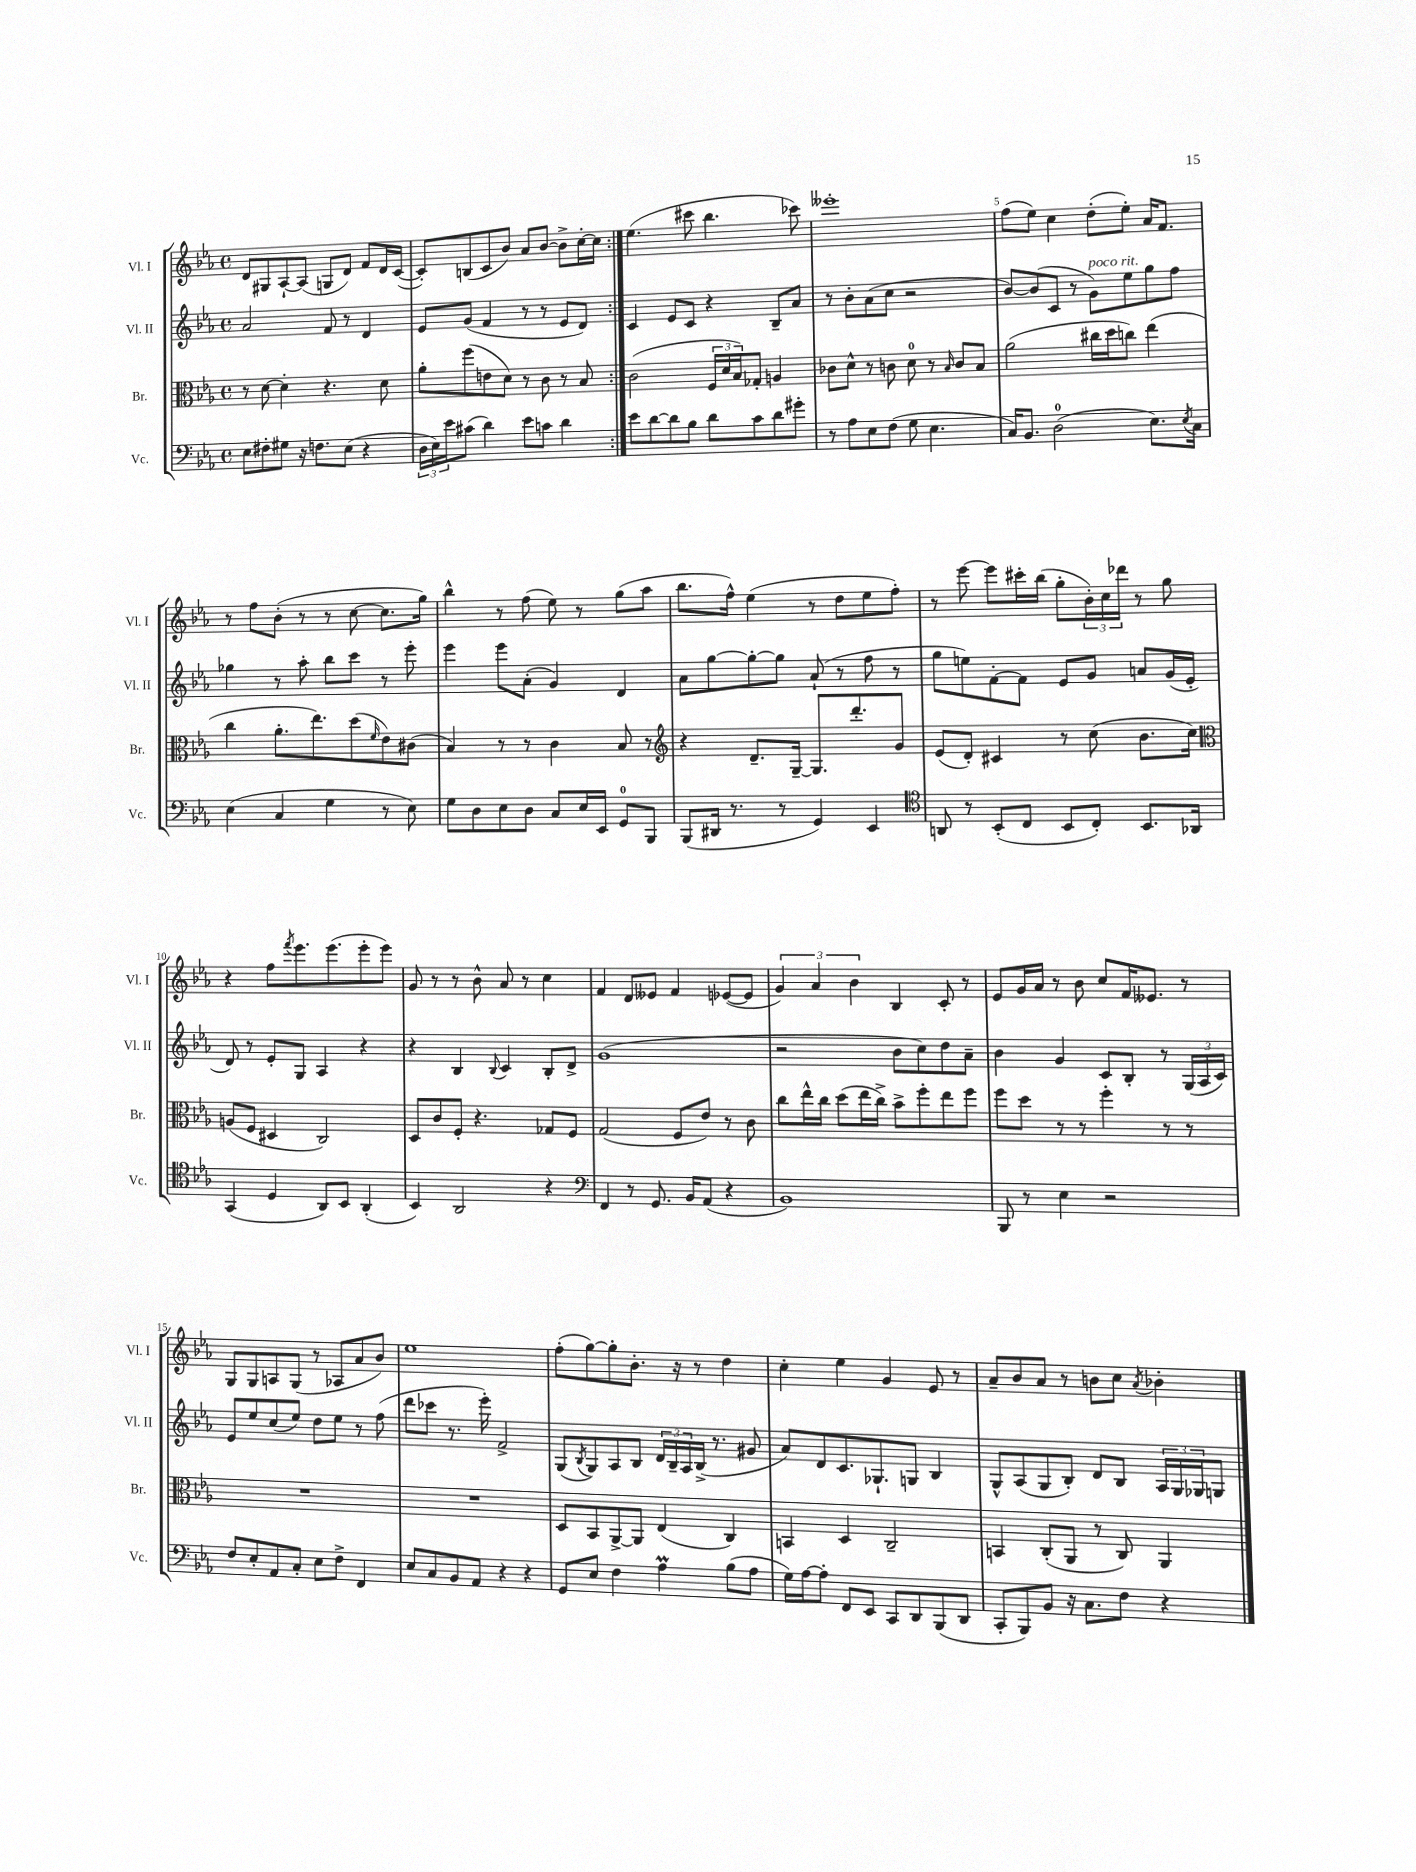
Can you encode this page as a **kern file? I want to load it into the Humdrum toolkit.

**kern	**kern	**kern	**kern
*part4	*part3	*part2	*part1
*staff4	*staff3	*staff2	*staff1
*I"Vc.	*I"Br.	*I"Vl. II	*I"Vl. I
*I'Vc.	*I'Br.	*I'Vl. II	*I'Vl. I
*clefF4	*clefC3	*clefG2	*clefG2
*k[b-e-a-]	*k[b-e-a-]	*k[b-e-a-]	*k[b-e-a-]
*M4/4	*M4/4	*M4/4	*M4/4
*met(c)	*met(c)	*met(c)	*met(c)
=1	=1	=1	=1
8E-\L	8r	2a-/	8d/L
8F#X'\	[8d\	.	8G#X/
8G#X\J	4d'\]	.	[8A-`/
16r	.	.	(8A-/J]
8.Fn\L	.	.	.
.	4.r	8f/	8Gn/L
(8E-\J	.	8r	8d/J)
4r	.	4d/	8f/L
.	8d\	.	16d/L
.	.	.	([16c/JJ
=2	=2	=2	=2
24D\LL	8a-'\L	8e-/L	8c'/L])
24E-\)	.	.	.
24e-\J	.	.	.
(8c#X\J	(8ff\	(8g/J	(8Bn/
4d\)	8en\	4f/	8c/
.	8d\J)	.	8b-/J)
8e-\L	8r	8r	8a-/L
8cn\J	8c\	8r	[8b-/J
4d\	8r	8e-/L	8b-^\L]
.	8B-/	8d/J)	[16cc'\L
.	.	.	16cc\JJ]
=3:|!	=3:|!	=3:|!	=3:|!
8e-\L	(2c\	4c/	(4.ee-\
[8d\	.	.	.
8d\]	.	8e-/L	.
8B-\J	.	8c/J	8ccc#X\
8d\L	24F/LL	4r	4.bb-\
.	24d/	.	.
.	24B-/J)	.	.
8c\	8G-X'/J	.	.
8d\	4An/	8B-~/L	.
8g#X'\J	.	8a-/J	8ccc-X\)
=4	=4	=4	=4
8r	8c-X\L	8r	1eee--X'
8A-\L	8d^^\J	8b-'\L	.
8E-\	8r	(8a-\	.
(8F\J	8cn\	8cc\J	.
8G\	8d\	2r	.
4.E-\	8r	.	.
.	16qqB-/	.	.
.	8c/L	.	.
.	8B-/J	.	.
=5	=5	=5	=5
16C/KL)	(2a-\	[8b-/L)	(8ff\L
8.BB-/J	.	.	.
.	.	(8b-/]	8ee-\J)
(2D\	.	8c/J	4cc\
.	.	8r	.
!	!	!LO:TX:a:i:t=poco rit.	!
.	16cc#X\LL	8g\L)	(8dd'\L
.	16dd\J	.	.
.	8ccn\J)	8ee-\	8ee-'\J)
8.E-\L)	(4ee-\	8gg\	16a-/KL
.	.	.	8.f/J
.	.	8ff\J	.
8qE-/	.	.	.
16C\Jk	.	.	.
!!LO:LB:g=z
=6	=6	=6	=6
(4E-\	4cc\	4gg-X\	8r
.	.	.	8ff\L
4C/	8.a-'\L	8r	(8b-'\J
.	.	8aa-'\	8r
.	8.ee-\)	.	.
4G\	.	8bb-\L	8r
.	(8dd\	8ccc\J	[8cc\
.	16qqf/	.	.
8r	8e-\)	8r	8.cc\L]
8E-\)	(8c#X\J	8eee-'\	.
.	.	.	16gg\Jk)
=7	=7	=7	=7
8G\L	4B-/)	4eee-\	4bb-^^\
8D\	.	.	.
8E-\	8r	8eee-\L	8r
8D\J	8r	(8a-'\J	(8ff\
8C/L	4c\	4g/)	8ee-\)
16E-/L	.	.	8r
16EE-/JJ	.	.	.
8GG/L	8B-/	4d/	(8gg\L
8BBB-/J	8r	.	8aa-\J
=8	=8	=8	=8
*	*clefG2	*	*
(8BBB-/L	4r	8a-\L	8.bb-\L
16DD#X/Jk	.	[8gg\	.
8.r	.	.	16ff^^\Jk)
.	8.d~/L	8gg'\_	(4ee-\
8r	.	8gg\J]	.
.	[16G~/Jk	.	.
4GG/)	8.G/L]	(8a-`/	8r
.	.	8r	8dd\L
.	8.ddd'/	.	.
4EE-/	.	8ff\	8ee-\
.	8g/J	8r	8ff'\J)
=9	=9	=9	=9
*clefC4	*	*	*
8AAn/	(8e-/L	8gg\L	8r
8r	8d'/J)	8een\)	[8eee-\
(8BB-'/L	4c#X/	[8f'\	8eee-\L]
8C/J	.	8f\J]	16ccc#X'\L
.	.	.	(16bb-\JJ
8BB-/L	8r	8e-/L	8gg'\L
8C'/J)	(8cc\	8g/J	24b-'\L)
.	.	.	24cc\
.	.	.	24ddd-X\JJ
8.BB-/L	8.b-\L	8an/L	8r
.	.	(16g/L	8gg\
16AA-X/Jk	16cc\Jk)	16e-'/JJ	.
!!LO:LB:g=z
=10	=10	=10	=10
*	*clefC3	*	*
(4GG/	(8An/L	8d/)	4r
.	8F/J	8r	.
4D/	4D#X/	8e-'/L	8ff\L
.	.	.	8qfff/
.	.	8G/J	8.eee-\
8AA-/L)	2C/)	4A-/	.
.	.	.	(8.eee-\
8BB-/J	.	.	.
(4AA-'/	.	4r	8eee-'\
.	.	.	8eee-\J)
=11	=11	=11	=11
4BB-/)	8D/L	4r	8g/
.	8c/	.	8r
2AA-/	8F'/J	4B-/	8r
.	4.r	.	8b-^^\
.	.	8qqB-/	.
.	.	4c/	8a-/
.	.	.	8r
4r	8G-X/L	8B-'/L	4cc\
.	8F/J	8d^/J	.
=12	=12	=12	=12
*clefF4	*	*	*
4FF/	(2G/	(1g	4f/
8r	.	.	8d/L
8.GG/	.	.	8e--X/J
.	8F/L	.	4f/
16BB-/KL	.	.	.
(8AA-/J	8e-/J)	.	.
4r	8r	.	([8e-X/L
.	8c\	.	8e-/J]
=13	=13	=13	=13
1BB-)	8cc\L	2r	6g/)
.	16ee-^^\L	.	.
.	.	.	6a-/
.	16cc\JJ	.	.
.	(8dd\L	.	.
.	.	.	6b-\
.	16ee-\L	.	.
.	16cc^\JJ)	.	.
.	8b-^\L	8b-\L	4B-/
.	8ff'\	8cc\)	.
.	8ee-\	8dd\	8c'/
.	8ff\J	8a-~\J	8r
=14	=14	=14	=14
8BBB-/	8ff\L	4b-\	8e-/L
8r	8dd\J	.	16g/L
.	.	.	16a-/JJ
4E-\	8r	4g/	8r
.	8r	.	8b-\
2r	4ff'\	8c/L	8cc/L
.	.	8B-'/J	16f/K
.	.	.	8.e--X/J
.	8r	8r	.
.	8r	(24G/LL	8r
.	.	24A-/	.
.	.	24c/JJ)	.
!!LO:LB:g=z
=15	=15	=15	=15
8F/L	1r	8e-/L	8G/L
8E-'/	.	8ee-/	8G/
8AA-/	.	(8cc/	8An/
8C'/J	.	8ee-/J)	(8G/J
8E-\L	.	8dd\L	8r
8F^\J	.	8ee-\J	8A-X/L
4FF/	.	8r	8a-/
.	.	(8ff\	8b-/J)
=16	=16	=16	=16
8E-/L	1r	8ddd\L	1ee-
8C/	.	8ccc-X\J	.
8BB-/	.	8.r	.
8AA-/J	.	.	.
.	.	16eee-'\)	.
4r	.	2f^/	.
4r	.	.	.
=17	=17	=17	=17
8GG/L	8D/L	(8G/L	(8ff'\L
.	.	8qB-/	.
8E-/J	8BB-/	8G/)	[8gg\)
4F\	[8AA-^/	8A-/	8gg'\]
.	8AA-/J]	8B-/J	8.b-'\J
4A-M\	(4E-/	24d/LL	.
.	.	24B-~/	.
.	.	.	16r
.	.	24A-/	.
.	.	(16B-^/JJ	8r
.	.	8.r	.
(8B-\L	4C/)	.	4dd\
8A-\J	.	8g#X/	.
=18	=18	=18	=18
16G\LL)	4BBn/	8a-/L)	4cc'\
[16A-\J	.	.	.
8A-'\J]	.	8d/	.
8FF/L	4D/	8.c/	4ee-\
8EE-/J	.	.	.
.	.	8.G-X`/	.
8CC/L	2C~/	.	4g/
8DD/	.	8Gn/J	.
(8BBB-/	.	4B-/	8e-/
8DD/J	.	.	8r
=19	=19	=19	=19
8CC'/L	4BBn/	8G^^/L	8a-~/L
8BBB-/)	.	(8A-/	8b-/
8BB-/J	(8C'/L	8G/	8a-/J
16r	8AA-/J	8B-'/J)	8r
8.C\L	.	.	.
.	8r	8d/L	8bn\L
8F\J	8C/)	8B-/J	8cc\J
.	.	.	8qa-/
4r	4AA-/	24A-/LL	4b-X'\
.	.	24G/	.
.	.	24G-X/J	.
.	.	8Gn/J	.
==	==	==	==
*-	*-	*-	*-
